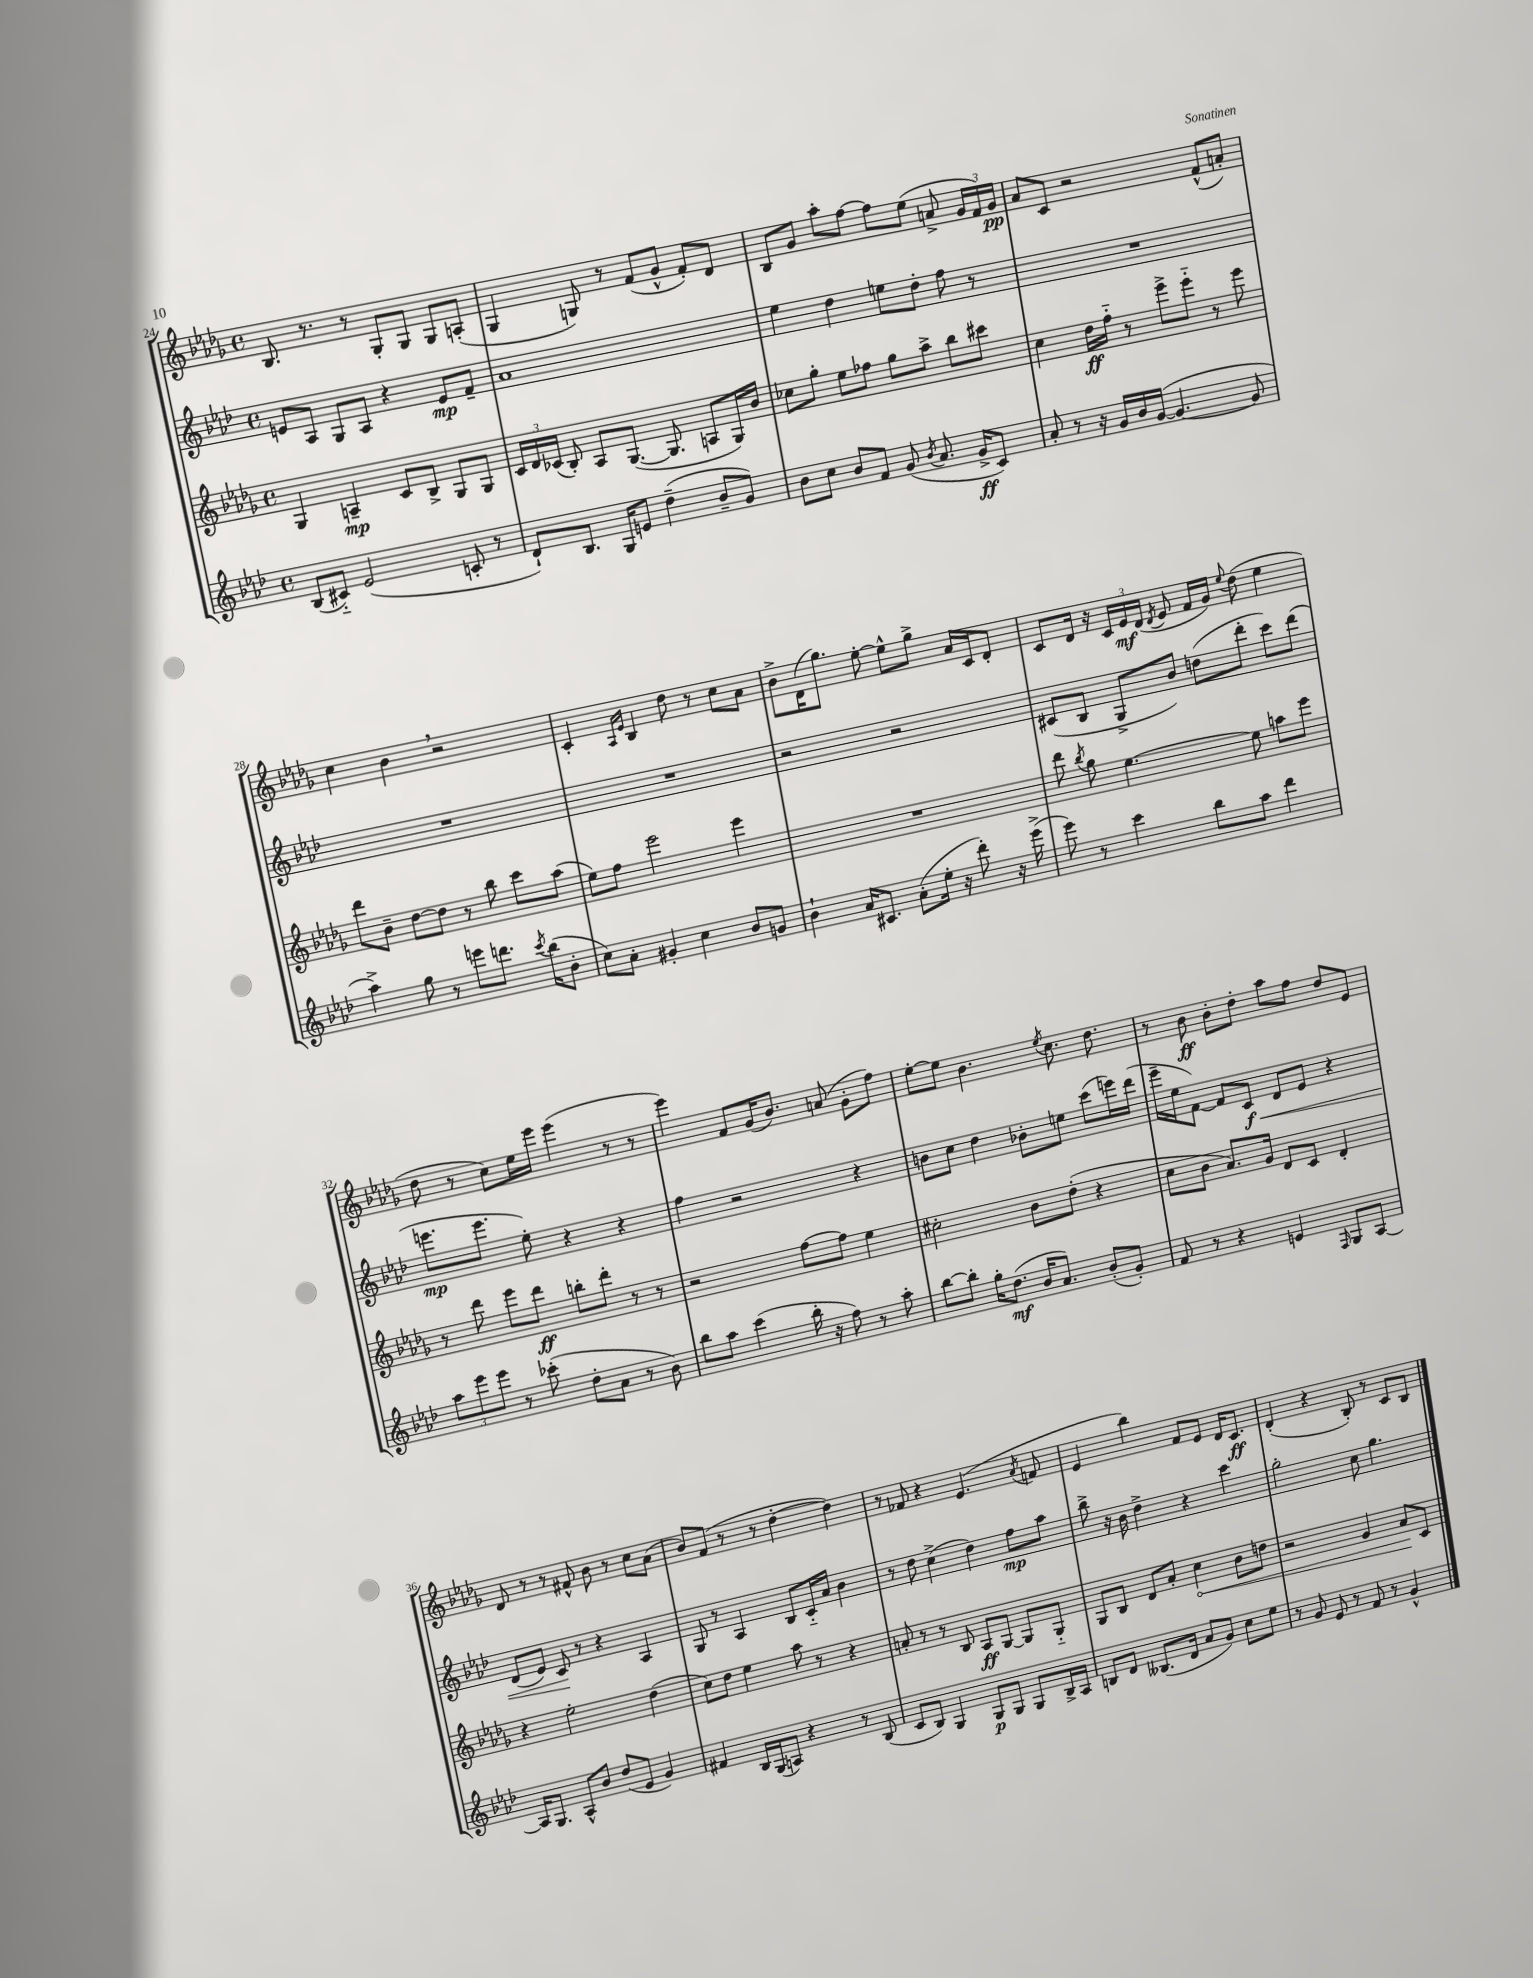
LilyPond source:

<<
\new StaffGroup <<
\new Staff = "s0" {
    \clef treble \key des \major \defaultTimeSignature \time 4/4
    \autoBeamOff bes8. r8. r8 ges8[-. ges8] ges8[ a8]-.( |
    ges4 g8) r8 f'8[( ges'8]-^ f'8[-.) des'8] |
    bes8[ ges'8] aes''8[-. f''8]~ f''8[ ees''8]( a'8-> \tuplet 3/2 { ges'16[ f'16) ges'16]\pp } |
    aes'8[ c'8] r2 f'8[-^( a'8]-.) |
    c''4 bes'4 \breathe r2 |
    c'4-. \grace { aes16[ ees'16] } bes4 des''8 r8 c''8[ aes'8] |
    bes'8[-> des'16( ges''8.]) ees''8~-. ees''8[-^ ges''8]-> aes'16[ c'16 des'8]-. |
    c'8[ des'16] r16 \tuplet 3/2 { c'16[ ees'16\mf des'16]( } \acciaccatura { des'8 } ees'8 f'16[ ges'16]) \appoggiatura { ees''8 } des''8( ees''4 |
    des''8 r8 c''8[) ees''16 ees'''16] ees'''4( r8 r8 |
    ees'''4) f'8[ ges'16( bes'8.]) a'8( ges'8[-. f''8]) |
    ees''8[~-. ees''8] bes'4. \acciaccatura { ees''8 } c''8. des''8. |
    r8 bes'8\ff bes'8[-. des''8]-. aes''8[ f''8] des''8[ ees'8] |
    des'8 r8 r8 fis'8-^ bes'8 r8 c''8[ aes'8]( |
    bes'8[) f'8]( r8 r8 des''4~-. des''4) |
    r8 fes'8 r4 ees'4.( \acciaccatura { aes'8 } f'8 |
    ees'4 bes''4) f'8[ ees'8] des'16[ c'8.]\ff |
    des'4-.( r4 bes8-.) r8 c'8[ bes8] \bar "|." |
}
\new Staff = "s1" {
    \clef treble \key aes \major \defaultTimeSignature \time 4/4
    \autoBeamOff e'8[ aes8] g8[ aes8] r4 e'8[\mp f'8]-- |
    aes'1 |
    ees''4 des''4 e''8[ des''8]-. f''8 r8 |
    R1 |
    R1 |
    R1 |
    r2 r2 |
    cis'8[( bes8] g8[-> bes'8]) d''8[( des'''8]-. c'''8[) des'''8]( |
    e'''8.[\mp e'''8.] ees''8-.) r4 r4 |
    f''4 r2 r4 |
    b'8[ c''8] des''4 bes'8[-. e''8] c'''8[( e'''16) des'''16]( |
    ees'''16[-- ees''16 f'8]~) f'8[ c'8]\f\< des'8[ ees'8] r4 |
    des'8[( ees'8]) c'8\! r8 r4 aes4 |
    g8 r8 aes4 bes8[ c'16-_ aes'16] bes'4 |
    r8 des''8 c''4->( des''4) f''8[\mp aes''8] |
    bes''8-> r16 bes'16 des''4-> r4 c'''4 |
    g''2-. c''8 g''4. \bar "|." |
}
\new Staff = "s2" {
    \clef treble \key des \major \defaultTimeSignature \time 4/4
    \autoBeamOff ges4 a4--\mp c'8[ bes8]-> ges8[ ges8] |
    \tuplet 3/2 { c'16[ des'16 ces'16]( } bes8-.) aes8[ ges8.]~( ges8. a8[ ges16) bes'16] |
    ces''8[ ges''8]-. ees''8[ fes''8] ges''8[ aes''8]-> bes''8[ cis'''8] |
    c''4 des''16[\ff f''16]-_ r8 ees'''8[-> ees'''8]-_ r8 ees'''8 |
    des'''8[ bes'8]-- des''8[~ des''8] r8 bes''8 c'''8[ aes''8]( |
    ees''8[) f''8] ees'''2 ees'''4 |
    R1 |
    des'''8 \acciaccatura { bes''8 } ges''8 ees''4.~ ees''8 a''8[ ees'''8] |
    r8 des'''8 ees'''8[ des'''8]\ff b''8[-. des'''8]-. r8 r8 |
    r2 f''8[~ f''8] ees''4 |
    cis''2-. bes'8[ des''8]-.( r4 |
    c''8[ bes'8] aes'8.[) ges'16] des'8[ c'8] des'4-. |
    r4 ees''2-. des''4( |
    c''8[) des''8] ees''4 aes''8 r8 r4 |
    a'8-. r8 r8 bes8 aes8[\ff ges8]~ ges8[ ges8]-_ |
    ges8[ bes8] des'8[ aes'8]-. \once \override Hairpin.circled-tip = ##t c''4\< bes'8[ d''8] |
    r2 ges'4 aes'8[\! c'8] \bar "|." |
}
\new Staff = "s3" {
    \clef treble \key aes \major \defaultTimeSignature \time 4/4
    \autoBeamOff bes8[( cis'8]-_) ees'2( c'8-. r8 |
    des'8[-!) bes8.] g16[ e'8] des''4--( bes'8[-- g'8]) |
    bes'8[ c''8] bes'8[ f'8] g'8( \acciaccatura { bes'8 } aes'8. g'16[->\ff c'8]) |
    aes'8-. r8 r16 g'16[ bes'16 g'16]~( g'4.~ g'8 |
    aes''4->) g''8 r8 e'''8[ d'''8.] \acciaccatura { c'''8 } bes''16[( bes'8]-. |
    c''8[) aes'8]-. gis'4-. c''4 bes'8[ g'8] |
    bes'4-! aes'16[ cis'8.] aes'8[-.( ees''16]-. r16 des'''8-.) r16 ees'''16->( |
    ees'''8) r8 c'''4 bes''8[ aes''8] des'''4 |
    \tuplet 3/2 { aes''8[ ees'''8 ees'''8] } r8 ces'''8-.( des''8[-. aes'8] r8 bes'8) |
    bes''8[ aes''8] c'''4( bes''16-. r16 f''8) r8 aes''8-. |
    bes''8[~ bes''8]-. g''16[-. des''8.]\mf( bes'16[ aes'8.]) bes'8[-.( g'8]-.) |
    f'8 r8 r4 e'4 \grace { f16 } g8[ aes8]~ |
    aes16[ g8.] aes8[-^ bes'8] des''8[( ees'8] g'4) |
    fis'4 bes16[ g16( a8]) r4 r8 bes8( |
    c'8[ bes8]) g4 g8[\p g8] g8[ bes16-> aes16] |
    b8[ des'8] beses8.[( des'16] aes'8[ g'8]) c''8[ ees''8] |
    r8 g'8 ees'8 r8 f'8 r8 g'4-^ \bar "|." |
}
>>
>>
\layout { \context { \Score currentBarNumber = #24 } }
